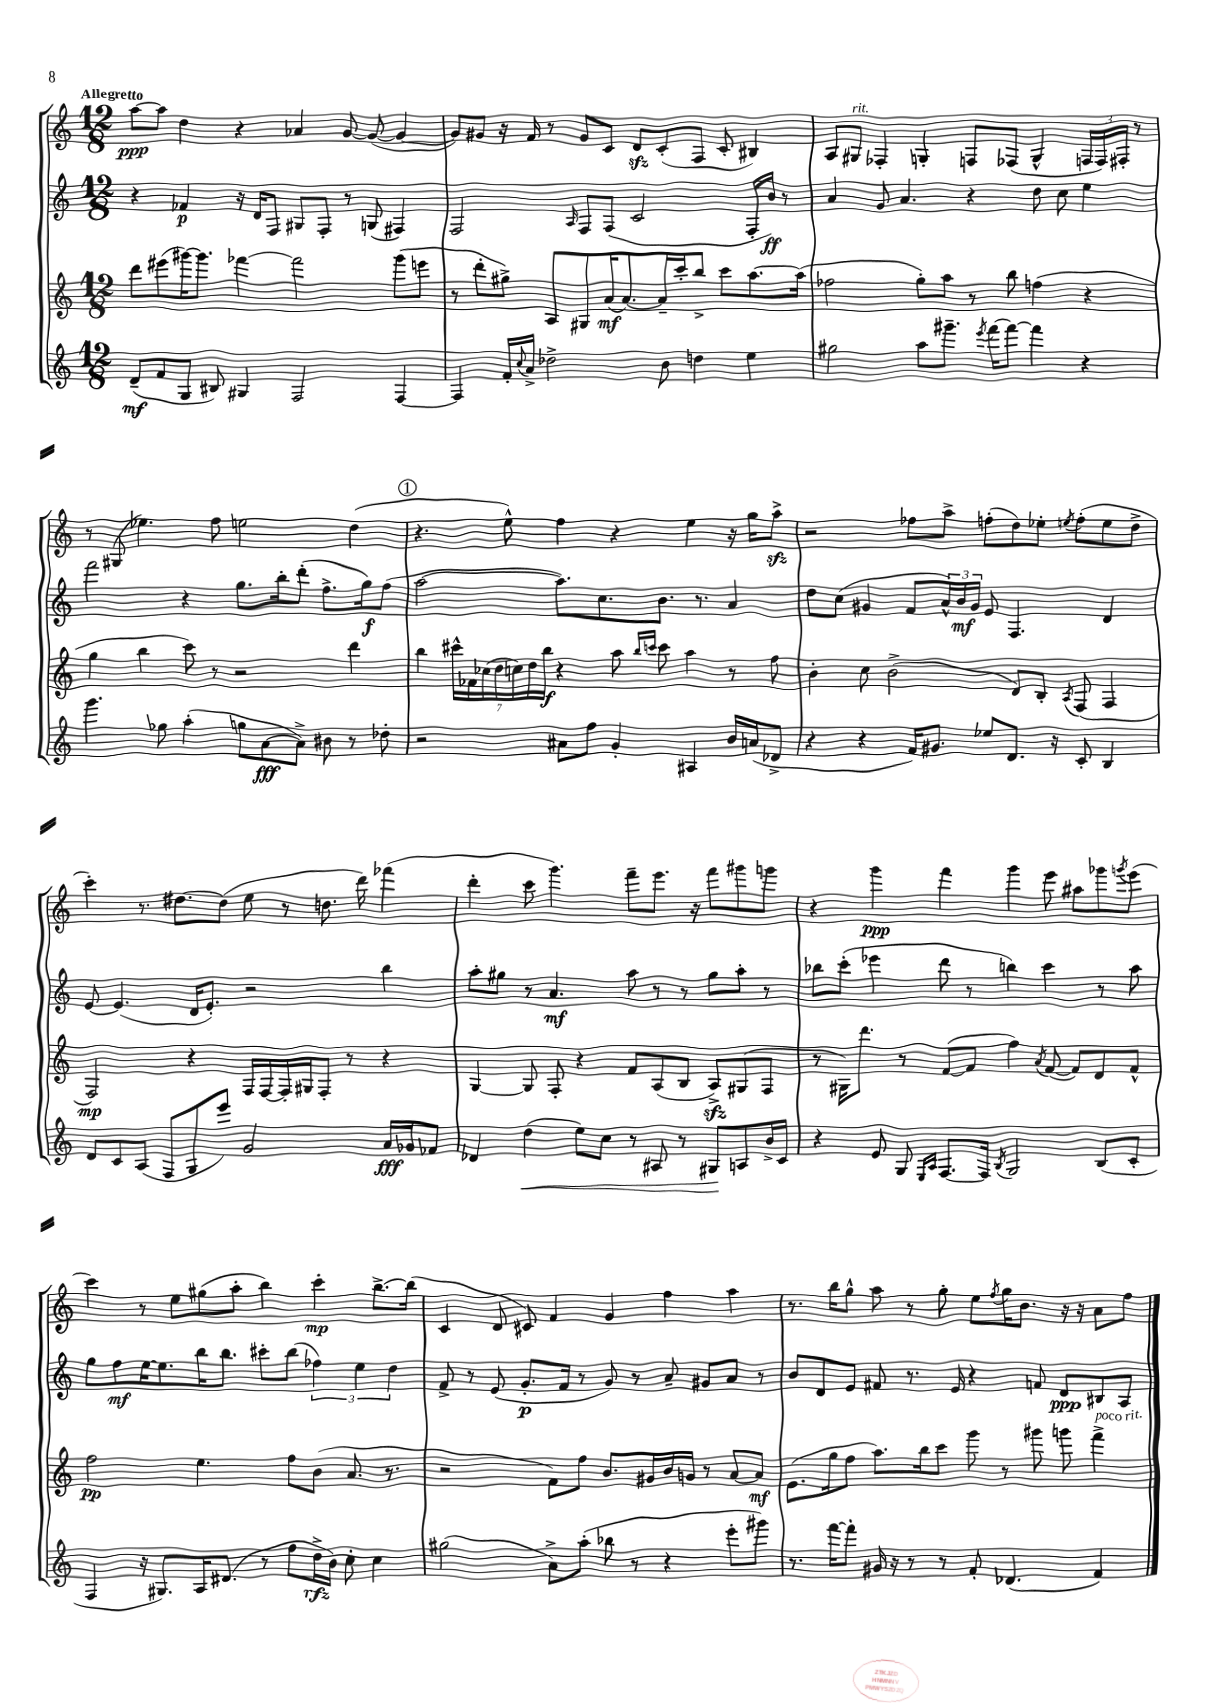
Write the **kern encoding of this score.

**kern	**kern	**kern	**kern
*staff4	*staff3	*staff2	*staff1
*clefG2	*clefG2	*clefG2	*clefG2
*k[]	*k[]	*k[]	*k[]
*M12/8	*M12/8	*M12/8	*M12/8
(8d~	8ddd	4r	[8aa
8f	(8eee#	.	8aa]
8G	[16ggg#)	4f-	4dd
.	8.ggg#]	.	.
8B#)	.	.	.
4G#	[4fff-	16r	4r
.	.	16d	.
.	.	8F	.
2F	2fff-]	8G#	4a-
.	.	8F'	.
.	.	8r	[8g
.	.	(8G	(8g_
[4F	(8ggg#	4F#)	4g_
.	8eee	.	.
=	=	=	=
4F]	8r	2F	8g])
.	8ddd'	.	8g#
16f'	8gg#^)	.	16r
8qqcc	.	.	.
16a^	.	.	16f
2dd-^	8A	.	8r
.	.	16qqA	.
.	8G#	8F	8g#
.	(16a	(8F	8c
.	[8.a)	.	.
.	.	2c	8d
8b	16a~]	.	(8c'
.	16ccc'	.	.
4dd	8bb^	.	8F
.	8ccc	.	8c'
4ee	[8.aa	16F'	4B#)
.	.	16b)	.
.	.	8r	.
.	(16aa]	.	.
=	=	=	=
2gg#	2ff-	4a	8A
.	.	.	8G#
.	.	8g	4F-'
.	.	4.a	.
8aa	8gg')	.	4G'
8.ggg#~	8aa	.	.
.	8r	4r	8F
8qeee	.	.	.
[16fff	.	.	.
8fff_	8bb	.	(8F-
4fff]	(4ff	8dd	4G^^
.	.	8cc	.
4r	4r	4ee	24F
.	.	.	24F)
.	.	.	24F#'
.	.	.	8r
=	=	=	=
4.ggg	4gg	2fff	8r
.	.	.	(8G#
.	4bb	.	4.ee-)
8gg-	.	.	.
(4aa'	8ccc)	4r	.
.	8r	.	8ff
8gg	2r	8.gg	2ee
[8a	.	.	.
.	.	16bb'	.
8a^])	.	(8ddd'	.
8b#	.	8.ff^	.
8r	4ddd	.	(4dd
.	.	16gg)	.
8dd-'	.	(8ff	.
=	=	=	=
2r	4bb	[2aa	4.r
.	28ccc#^^	.	.
.	28f-	.	.
.	(28cc-	.	.
.	28dd	.	.
.	.	.	8ee^^)
.	28cc)	.	.
.	28dd	.	.
.	28bb	.	.
8a#	4r	8.aa])	4ff
8ff	.	.	.
.	.	8.cc	.
4g'	8aa	.	4r
.	16qqbb	.	.
.	16qqccc	.	.
.	8ccc	8.b	.
4A#	4aa	.	4ee
.	.	8.r	.
16b	8r	4a	16r
(16a	.	.	16gg
8d-^	8ff	.	8aa^
=	=	=	=
4r	4b'	8dd	2r
.	.	(8cc	.
4r	8cc	4g#	.
.	(2b^	.	.
16f)	.	8f	8ff-
8.g#	.	.	.
.	.	24a^^)	8aa^
.	.	24b	.
.	.	24g#	.
8ee-	.	8e	(8ff'
8.d	8d)	4.F	8dd)
.	8B'	.	8ee-'
16r	.	.	.
.	8qA	.	8qee
8c'	(8F	.	(8ff'
4B	4F	4d	8ee
.	.	.	8dd^
=	=	=	=
8d	2F)	[8e	4ccc')
8c	.	(4.e]	.
(8A	.	.	8.r
8F	.	.	.
.	.	.	[8.dd#
8G	4r	16d	.
.	.	8.e')	.
8eee)	.	.	(8dd#]
2g	16F	2r	8ee
.	[16F	.	.
.	16F']	.	8r
.	16G#	.	.
.	8F'	.	8.dd
.	8r	.	.
.	.	.	16ddd)
16a	4r	4bb	(4fff-
16g-	.	.	.
8f-	.	.	.
=	=	=	=
4d-	[4G	8aa'	4ddd'
.	.	8gg#	.
(4dd	8G]	8r	8ccc
.	8F'	4.a	4.ggg)
8ee)	4r	.	.
8cc	.	.	.
8r	8f	8aa	8fff~
8A#	(8A	8r	8.eee
8r	8B	8r	.
.	.	.	16r
8G#	8A^)	8gg#	8fff
8A	(8G#	8aa'	8ggg#
16b^	8F	8r	8ggg
16c	.	.	.
=	=	=	=
4r	8r	8bb-	4r
.	16G#)	(8ccc'	.
.	8.ddd	.	.
8e	.	4eee-	4ggg
8G	8r	.	.
16qqE	.	.	.
16qqA	.	.	.
[8.F	([8f	8ddd	4fff
.	8f]	8r	.
16F]	.	.	.
8qB	.	.	.
2G	4ff)	4bb)	4ggg
.	8qa	.	.
.	([8f	4ccc	8eee
.	8f])	.	8aa#
(8B	8d	8r	8ggg-
.	.	.	8qggg
8c'	8f^^	8aa	(8eee
=	=	=	=
4F	2ff	8gg	4ccc)
.	.	8ff	.
16r	.	[16ee	8r
8.G#)	.	8.ee]	.
.	.	.	8ee
16A	4.ee	16bb	(8gg#
(8.d#	.	8.bb	.
.	.	.	8aa'
8r	.	8ccc#'	4bb)
8ff	8ff	(8bb	.
16dd^	(8b	6ff-)	4ccc'
16b)	.	.	.
8cc'	8.a	.	.
.	.	6ee	.
4cc	.	.	[8.bb^
.	8.r	.	.
.	.	6dd	.
.	.	.	(16bb]
=	=	=	=
(2gg#	2r	8f^	4c
.	.	8r	.
.	.	(8e	8d
.	.	8.g'	8c#)
8a^)	8f)	.	4f
.	.	16f	.
(8aa'	8ff	8r	.
8bb-	8.b	8g)	4g
8r	.	8r	.
.	16g#	.	.
4r	16b	8a~	4ff
.	16g	.	.
.	8r	8g#	.
8eee'	[8a	8a	4aa
8ggg#)	8a]	8r	.
=	=	=	=
8.r	(8.e	8b	8.r
.	.	8d	.
[16fff	16gg	.	16bb
8fff']	8ff	8e	8gg^^
16g#	8.aa)	8f#	8aa
16r	.	.	.
8r	.	8.r	8r
.	16bb	.	.
8r	8ccc	.	8gg'
.	.	16e	.
8f'	8ggg	4r	8ee
.	.	.	8qff
(4.d-	8r	.	16gg
.	.	.	8.b
.	8ggg#	8f	.
.	8ggg	8d	16r
.	.	.	16r
4f)	4fff^	8B#	8a
.	.	8A	8ff
==	==	==	==
*-	*-	*-	*-
